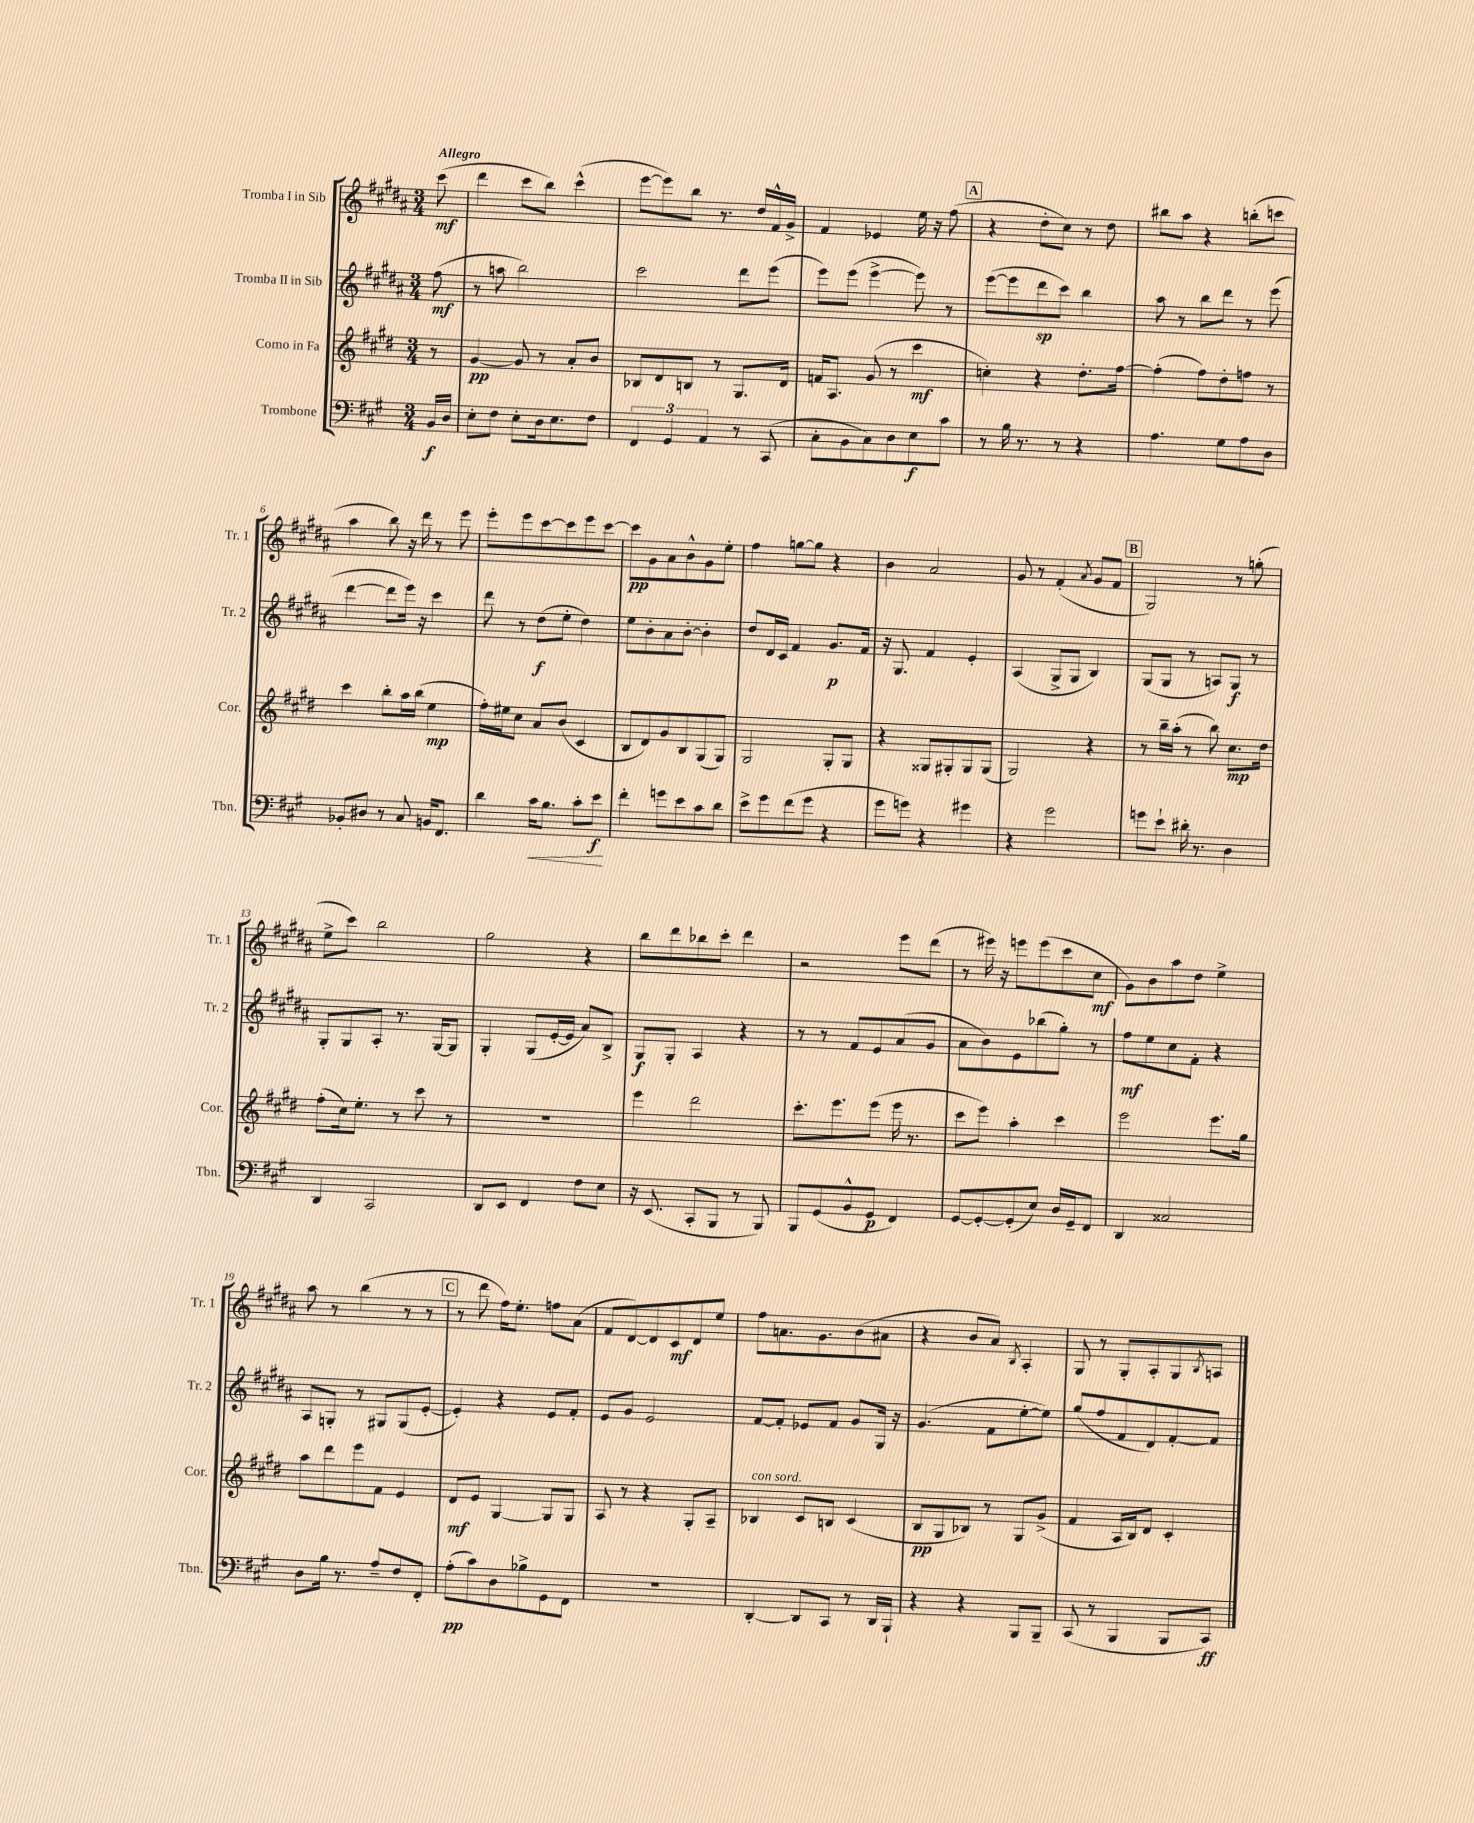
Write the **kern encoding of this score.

**kern	**dynam	**kern	**dynam	**kern	**dynam	**kern	**dynam
*part4	*part4	*part3	*part3	*part2	*part2	*part1	*part1
*staff4	*staff4	*staff3	*staff3	*staff2	*staff2	*staff1	*staff1
*I"Trombone	*	*I"Corno in Fa	*	*I"Tromba II in Sib	*	*I"Tromba I in Sib	*
*I'Tbn.	*	*I'Cor.	*	*I'Tr. 2	*	*I'Tr. 1	*
*clefF4	*	*clefG2	*	*clefG2	*	*clefG2	*
*k[f#c#g#]	*	*k[f#c#g#d#]	*	*k[f#c#g#d#a#]	*	*k[f#c#g#d#a#]	*
*M3/4	*	*M3/4	*	*M3/4	*	*M3/4	*
=	=	=	=	=	=	=	=
!	!	!	!	!	!	!LO:TX:a:B:t=Allegro	!
16BB/LL	f	8r	.	(8ff#\	mf	(8ccc#\	mf
16D/JJ	.	.	.	.	.	.	.
=1	=1	=1	=1	=1	=1	=1	=1
8E'\L	.	[4g#/	pp	8r	.	4ddd#\	.
8F#\J	.	.	.	8aan\	.	.	.
8E'\L	.	8g#/]	.	2bb\)	.	8ccc#\L	.
16D\k	.	8r	.	.	.	8bb\J)	.
8.E\	.	.	.	.	.	.	.
.	.	8a'/L	.	.	.	(4ccc#^^\	.
8F#\J	.	8b/J	.	.	.	.	.
=2	=2	=2	=2	=2	=2	=2	=2
6FF#/	.	8B-X/L	.	2ccc#\	.	[8eee\L	.
.	.	8d#/	.	.	.	8eee\])	.
6GG#/	.	.	.	.	.	.	.
.	.	8Bn/J	.	.	.	8bb\J	.
6AA/	.	.	.	.	.	.	.
.	.	8r	.	.	.	8.r	.
8r	.	8.G#/L	.	8ddd#\L	.	.	.
.	.	.	.	.	.	16dd#/LL	.
(8CC#/	.	.	.	(8eee\J	.	16f#^^/	.
.	.	16d#/Jk	.	.	.	16g#^/JJ	.
=3	=3	=3	=3	=3	=3	=3	=3
8C#'\L	.	16fn/KL	.	8eee\L)	.	4f#/	.
.	.	8.A/J	.	.	.	.	.
8BB\	.	.	.	(8eee\J	.	.	.
8C#\)	.	(8g#/	.	[4eee^\	.	4e-X/	.
8D\	.	8r	.	.	.	.	.
8E\	f	4ccc#\	mf	8eee\])	.	16ee\	.
.	.	.	.	.	.	16r	.
8c#\J	.	.	.	8r	.	(8ff#\	.
!!LO:REH:place=s1:t=A
=4	=4	=4	=4	=4	=4	=4	=4
8r	.	4ccn'\)	.	([8eee\L	.	4r	.
16B\	.	.	.	8eee\]	.	.	.
8.r	.	.	.	.	.	.	.
.	.	4r	.	8ddd#\	sp	8dd#'\L	.
8r	.	.	.	8ccc#\J)	.	8cc#\J)	.
4r	.	8.dd#'\L	.	4bb\	.	8r	.
.	.	.	.	.	.	8dd#\	.
.	.	[16ff#\Jk	.	.	.	.	.
=5	=5	=5	=5	=5	=5	=5	=5
4.A\	.	(4ff#'\]	.	8aa#\	.	8bb#X\L	.
.	.	.	.	8r	.	8aa#\J	.
.	.	8ff#\L)	.	8bb\L	.	4r	.
8G#\L	.	8dd#'\	.	8ddd#\J	.	.	.
8A\	.	8ffn\J	.	8r	.	(8bbn'\L	.
8D\J	.	8r	.	(8eee\	.	8cccn\J	.
!!LO:LB:g=z
=6	=6	=6	=6	=6	=6	=6	=6
8BB-X'/L	.	4ccc#\	.	[4ddd#\	.	4aa#\	.
8D#X/J	.	.	.	.	.	.	.
8r	.	8bb'\L	.	8ddd#\L]	.	8bb\)	.
8C#/	.	16aa\L	.	16eee\Jk)	.	16r	.
.	.	(16bb\JJ	.	16r	.	16ddd#\	.
16BBn/KL	.	4ee\	mp	4ccc#\	.	8r	.
8.FF#/J	.	.	.	.	.	.	.
.	.	.	.	.	.	8eee\	.
=7	=7	=7	=7	=7	=7	=7	=7
4d\	.	16ff#'\LL)	.	8ddd#\	.	8eee'\L	.
.	.	16ee#X\J	.	.	.	.	.
.	.	8cc#\J	.	8r	.	8eee\	.
!	!LO:HP:b	!	!	!	!	!	!
16c#\KL	<	8a/L	.	(8dd#\L	f	[8ccc#\	.
8.B\J	.	.	.	.	.	.	.
.	.	(8b/J	.	8ee'\J	.	8ccc#\]	.
8c#'\L	.	4c#/	.	4dd#\)	.	8eee\	.
8e\J	f	.	.	.	.	[8ccc#\J	.
.	[	.	.	.	.	.	.
=8	=8	=8	=8	=8	=8	=8	=8
4f#'\	.	8B/L	.	8ee\L	.	8ccc#\L]	pp
.	.	8d#/)	.	8b'\	.	8g#\	.
8gn\L	.	8g#/	.	8a#\	.	8a#\	.
8e\	.	8B/	.	[8b'\J	.	8b^^\	.
8c#\	.	(8G#/	.	4b'\]	.	8g#\	.
8d\J	.	8G#/J)	.	.	.	8ee'\J	.
=9	=9	=9	=9	=9	=9	=9	=9
8e^\L	.	2G#/	.	8dd#/L	.	4ff#\	.
8g#\	.	.	.	16d#/L	.	.	.
.	.	.	.	16c#/JJ	.	.	.
(8f#\	.	.	.	4f#/	.	[8ggn\L	.
8g#\J	.	.	.	.	.	8gg\J]	.
4r	.	8G#'/L	.	8.g#/L	p	4r	.
.	.	8G#/J	.	.	.	.	.
.	.	.	.	16f#/Jk	.	.	.
=10	=10	=10	=10	=10	=10	=10	=10
8g#\L	.	4r	.	16r	.	4b\	.
.	.	.	.	8.G#/	.	.	.
8gn\J)	.	.	.	.	.	.	.
4r	.	8G##X/L	.	4f#/	.	2a#/	.
.	.	8G#X'/	.	.	.	.	.
4g#X\	.	8G#/	.	4e'/	.	.	.
.	.	(8G#/J	.	.	.	.	.
=11	=11	=11	=11	=11	=11	=11	=11
4r	.	2G#/)	.	(4A#/	.	8g#/	.
.	.	.	.	.	.	8r	.
2g#\	.	.	.	8G#^/L	.	(4f#'/	.
.	.	.	.	8G#/J	.	.	.
.	.	.	.	.	.	8qa#/	.
.	.	4r	.	4B/)	.	8g#/L	.
.	.	.	.	.	.	8f#/J	.
!!LO:REH:place=s1:t=B
=12	=12	=12	=12	=12	=12	=12	=12
8gn\L	.	8r	.	(8G#/L	.	2G#/)	.
8e`\J	.	16bb~\LL	.	8G#/J	.	.	.
.	.	(16aa'\JJ	.	.	.	.	.
16d#X'\	.	8r	.	8r	.	.	.
8.r	.	.	.	.	.	.	.
.	.	8bb\)	.	8An/L)	.	.	.
4D\	.	8.cc#\L	mp	8G#/J	f	8r	.
.	.	.	.	8r	.	(8ggn'\	.
.	.	16dd#\Jk	.	.	.	.	.
!!LO:LB:g=z
=13	=13	=13	=13	=13	=13	=13	=13
4DD/	.	(8ff#'\L	.	8G#'/L	.	8ee^\L	.
.	.	16cc#\k)	.	8G#/	.	8ccc#\J)	.
.	.	8.ee'\J	.	.	.	.	.
2CC#/	.	.	.	8A#'/J	.	2bb\	.
.	.	8r	.	8.r	.	.	.
.	.	8ccc#\	.	.	.	.	.
.	.	.	.	[16G#/KL	.	.	.
.	.	8r	.	8G#/J]	.	.	.
=14	=14	=14	=14	=14	=14	=14	=14
8DD/L	.	2.r	.	4G#'/	.	2gg#\	.
8EE/J	.	.	.	.	.	.	.
4FF#/	.	.	.	(8G#/L	.	.	.
.	.	.	.	[16e'/L	.	.	.
.	.	.	.	16e/JJ]	.	.	.
8F#\L	.	.	.	8a#/L)	.	4r	.
8E\J	.	.	.	8B^/J	.	.	.
=15	=15	=15	=15	=15	=15	=15	=15
16r	.	4eee\	.	8G#/L	f	8bb\L	.
(8.EE/	.	.	.	.	.	.	.
.	.	.	.	8G#'/J	.	8ddd#\	.
8CC#'/L	.	2ddd#\	.	4A#/	.	8bb-X\	.
8BBB/J	.	.	.	.	.	8ccc#'\J	.
8r	.	.	.	4r	.	4ddd#\	.
8BBB/)	.	.	.	.	.	.	.
=16	=16	=16	=16	=16	=16	=16	=16
8BBB/L	.	8.ccc#'\L	.	8r	.	2r	.
(8GG#/	.	.	.	8r	.	.	.
.	.	8.eee\	.	.	.	.	.
8BB^^/	.	.	.	8f#/L	.	.	.
8GG#/J	p	(8eee\J	.	8e/	.	.	.
4FF#/)	.	16eee\	.	(8a#/	.	8eee\L	.
.	.	8.r	.	.	.	.	.
.	.	.	.	8g#/J	.	(8ddd#\J	.
=17	=17	=17	=17	=17	=17	=17	=17
[8GG#/L	.	8ccc#\L	.	8a#\L	.	8r	.
8GG#'/_	.	8eee\J)	.	8b\)	.	16eee#X\)	.
.	.	.	.	.	.	16r	.
(8GG#'/]	.	4aa'\	.	8e\	.	8eeen\L	.
8E/J)	.	.	.	(8bb-X\	.	(8eee\	.
16D/LL	.	4ccc#\	.	8gg#'\J)	.	8ccc#\	.
16GG#~/J	.	.	.	.	.	.	.
8FF#/J	.	.	.	8r	.	8cc#\J	mf
=18	=18	=18	=18	=18	=18	=18	=18
4DD/	.	2eee\	.	8ff#\L	mf	8g#\L)	.
.	.	.	.	8ee\	.	8b\	.
2C##X/	.	.	.	8cc#\	.	8aa#\	.
.	.	.	.	8f#'\J	.	8dd#\J	.
.	.	8.eee\L	.	4r	.	4ee^\	.
.	.	16gg#\Jk	.	.	.	.	.
!!LO:LB:g=z
=19	=19	=19	=19	=19	=19	=19	=19
8D\L	.	8aa\L	.	8A#/L	.	8aa#\	.
16B\Jk	.	8ddd#\	.	8Gn'/J	.	8r	.
8.r	.	.	.	.	.	.	.
.	.	8eee\	.	8r	.	(4bb\	.
8A~/L	.	8f#\J	.	8G#X/L	.	.	.
8F#/	.	4e/	.	(8G#/	.	8r	.
8FF#'/J	.	.	.	[8e'/J	.	8r	.
!!LO:REH:place=s1:t=C
=20	=20	=20	=20	=20	=20	=20	=20
(8A'\L	pp	8d#/L	mf	4e'/])	.	8r	.
8c#\)	.	8e/J	.	.	.	8ddd#\	.
8D\	.	[4G#/	.	4r	.	16ff#\KL)	.
.	.	.	.	.	.	8.ee'\J	.
8B-X^\	.	.	.	.	.	.	.
8GG#\	.	8G#/L]	.	8e/L	.	8ffn\L	.
8FF#\J	.	8G#/J	.	8f#'/J	.	(8a#\J	.
=21	=21	=21	=21	=21	=21	=21	=21
2.r	.	8A/	.	8e/L	.	8f#/L	.
.	.	8r	.	8g#/J	.	[8d#/)	.
.	.	4r	.	2e/	.	8d#/]	.
.	.	.	.	.	.	8c#/	mf
.	.	8G#'/L	.	.	.	8d#/	.
.	.	8A~/J	.	.	.	8ee/J	.
=22	=22	=22	=22	=22	=22	=22	=22
!	!	!LO:TX:a:i:t=con sord.	!	!	!	!	!
[4DD'/	.	4B-X/	.	[8f#/L	.	8ff#\L	.
.	.	.	.	8f#'/J]	.	8.an\	.
8DD/L]	.	8c#/L	.	8e-X/L	.	.	.
.	.	.	.	.	.	8.g#\	.
8CC#/J	.	8Bn/J	.	8f#/J	.	.	.
8r	.	(4c#/	.	8g#/L	.	(8b\	.
16DD/LL	.	.	.	16G#/Jk	.	8a#X\J	.
16BBB`/JJ	.	.	.	16r	.	.	.
=23	=23	=23	=23	=23	=23	=23	=23
4r	.	8B/L	pp	(4.g#/	.	4r	.
.	.	8G#/	.	.	.	.	.
4r	.	8B-X/J)	.	.	.	8b/L	.
.	.	8r	.	8f#\L	.	8a#/J)	.
.	.	.	.	.	.	8qB/	.
8BBB/L	.	8G#/L	.	[8ee'\	.	4A#'/	.
8BBB~/J	.	(8g#^/J	.	8ee\J])	.	.	.
=24	=24	=24	=24	=24	=24	=24	=24
(8CC#/	.	4f#/	.	(8gg#/L	.	8G#/	.
8r	.	.	.	8ff#/	.	8r	.
4BBB/	.	16A/LL	.	8f#/	.	8G#'/L	.
.	.	16B/J)	.	.	.	.	.
.	.	8d#/J	.	8d#/)	.	8A#'/	.
8BBB/L	.	4c#'/	.	[8f#'/	.	8G#/	.
.	.	.	.	.	.	8qB/	.
8CC#/J)	ff	.	.	8f#/J]	.	8An/J	.
==	==	==	==	==	==	==	==
*-	*-	*-	*-	*-	*-	*-	*-
